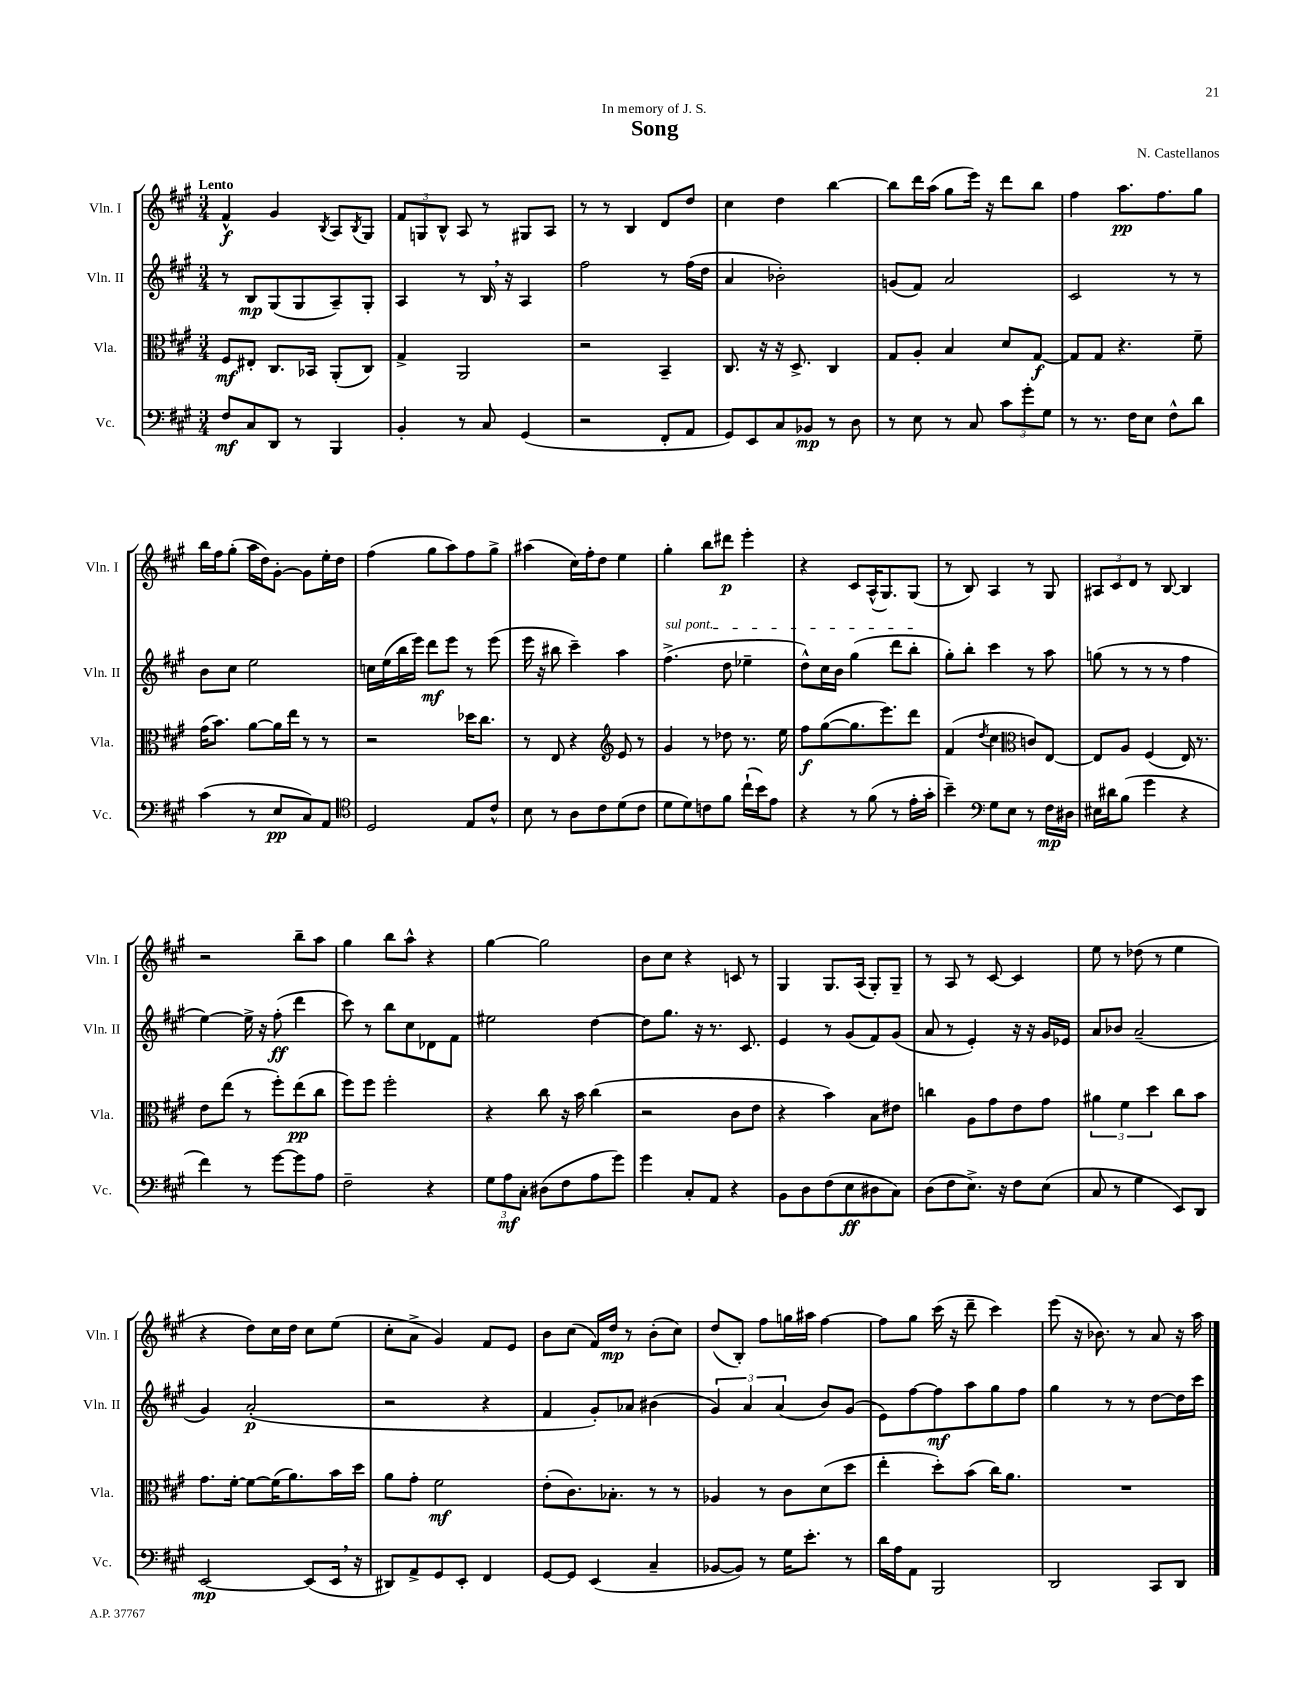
\header { title = "Song" composer = "N. Castellanos" dedication = "In memory of J. S." }
<<
\new StaffGroup <<
\new Staff = "s0" \with { instrumentName = "Vln. I" shortInstrumentName = "Vln. I" } {
    \clef treble \key a \major \numericTimeSignature \time 3/4 \tempo "Lento"
    fis'4-^\f gis'4 \acciaccatura { b8 } a8 \acciaccatura { b8 } gis8 |
    \tuplet 3/2 { fis'8 g8 b8-^ } a8 r8 gis8 a8 |
    r8 r8 b4 d'8 d''8 |
    cis''4 d''4 b''4~ |
    b''8 d'''16 a''16( gis''8 e'''16) r16 d'''8 b''8 |
    fis''4 a''8.\pp fis''8. gis''8 |
    b''16 fis''16 gis''8-.( a''16 d''16) gis'8~-. gis'8 e''16-. d''16 |
    fis''4( gis''8 a''8) fis''8 gis''8-> |
    ais''4( cis''16) fis''16-. d''8 e''4 |
    gis''4-. b''8 dis'''8\p e'''4-. |
    r4 cis'8 a16-^( gis8.) gis8( |
    r8 b8) a4 r8 gis8 |
    \tuplet 3/2 { ais8 cis'8 d'8 } r8 b8~ b4 |
    r2 b''8-- a''8 |
    gis''4 b''8 a''8-^ r4 |
    gis''4~ gis''2 |
    b'8 cis''8 r4 c'8 r8 |
    gis4 gis8. a16( gis8-.) gis8-- |
    r8 a8 r8 cis'8~ cis'4 |
    e''8 r8 des''8( r8 e''4 |
    r4 d''8) cis''16 d''16 cis''8 e''8( |
    cis''8-. a'8-> gis'4) fis'8 e'8 |
    b'8 cis''8( fis'16) d''16\mp r8 b'8-.( cis''8) |
    d''8( b8-.) fis''8 g''16 ais''16 fis''4~ |
    fis''8 gis''8 cis'''16( r16 d'''8-- cis'''4) |
    e'''8( r16 bes'8.) r8 a'8 r16 a''16 \bar "|." |
}
\new Staff = "s1" \with { instrumentName = "Vln. II" shortInstrumentName = "Vln. II" } {
    \clef treble \key a \major \numericTimeSignature \time 3/4
    r8 b8\mp gis8( gis8 a8--) gis8-. |
    a4 r8 b16 \breathe r16 a4 |
    fis''2 r8 fis''16( d''16 |
    a'4 bes'2-.) |
    g'8( fis'8) a'2 |
    cis'2 r8 r8 |
    b'8 cis''8 e''2 |
    c''16 e''16( b''16 e'''16) d'''8\mf e'''8 r8 e'''8( |
    e'''16 r16 bis''8 cis'''4--) a''4 |
    \once \override TextSpanner.bound-details.left.text = \markup { \italic "sul pont." } fis''4.->\startTextSpan( d''8 ees''4-- |
    d''8-^) cis''16 b'16 gis''4( d'''8 b''8-.\stopTextSpan |
    gis''8-.) b''8-. cis'''4 r8 a''8 |
    g''8( r8 r8 r8 fis''4 |
    e''4~) e''16-> r16 fis''8-.\ff( d'''4 |
    cis'''8) r8 b''8 cis''8 des'8 fis'8 |
    eis''2 d''4~ |
    d''8 gis''8. r16 r8. cis'8. |
    e'4 r8 gis'8( fis'8) gis'8( |
    a'8 r8 e'4-.) r16 r16 gis'16 ees'16 |
    a'8 bes'8 a'2--( |
    gis'4) a'2-.\p( |
    r2 r4 |
    fis'4 gis'8-.) aes'8 bis'4( |
    \tuplet 3/2 { gis'4) a'4 a'4( } b'8) gis'8( |
    e'8) fis''8~ fis''8\mf a''8 gis''8 fis''8 |
    gis''4 r8 r8 d''8~ d''16 cis'''16 \bar "|." |
}
\new Staff = "s2" \with { instrumentName = "Vla." shortInstrumentName = "Vla." } {
    \clef alto \key a \major \numericTimeSignature \time 3/4
    fis8\mf eis8-. cis8. bes,16 a,8-.( cis8) |
    gis4-> a,2 |
    r2 b,4-- |
    cis8. r16 r16 d8.-> cis4 |
    gis8 a8-. b4 d'8 gis8~\f |
    gis8 gis8 r4. fis'8-- |
    gis'16( b'8.) a'8~ a'16 e''16 r8 r8 |
    r2 des''16 cis''8. |
    r8 e8 r4 \clef treble e'8 r8 |
    gis'4 r8 des''8 r8. e''16 |
    fis''8\f gis''8~( gis''8. e'''8.) d'''8 |
    fis'4( \acciaccatura { d''8 } cis''4 \clef alto c'8) e8~ |
    e8 a8 fis4( e16) r8. |
    e'8 e''8( r8 fis''8-.) e''8\pp( cis''8 |
    fis''8) fis''8 fis''2-. |
    r4 cis''8 r16 b'16 cis''4( |
    r2 cis'8 e'8 |
    r4 b'4) b8 eis'8 |
    c''4 a8 gis'8 e'8 gis'8 |
    \tuplet 3/2 { ais'4 fis'4 d''4 } cis''8 b'8 |
    gis'8. fis'16~-. fis'8~ fis'16( a'8.) b'16 d''16 |
    a'8 gis'8-. fis'2\mf |
    e'8-.( cis'8.) bes8.-. r8 r8 |
    aes4 r8 cis'8 d'8( d''8 |
    e''4-. d''8-.) b'8( cis''16) a'8. |
    R2. \bar "|." |
}
\new Staff = "s3" \with { instrumentName = "Vc." shortInstrumentName = "Vc." } {
    \clef bass \key a \major \numericTimeSignature \time 3/4
    fis8\mf cis8 d,8 r8 b,,4 |
    b,4-. r8 cis8 gis,4( |
    r2 fis,8-. a,8 |
    gis,8) e,8 cis8 bes,8\mp r8 d8 |
    r8 e8 r8 cis8 \tuplet 3/2 { cis'8 gis'8-. gis8 } |
    r8 r8. fis16 e8 fis8-^ d'8 |
    cis'4( r8 e8\pp cis8) a,8 |
    \clef tenor d2 e8 cis'8-^ |
    b8 r8 a8 cis'8 d'8( cis'8 |
    d'8 d'8) c'8 fis'8 cis''16-!( b'16) e'8 |
    r4 r8 fis'8( r8 e'16-. gis'16-. |
    b'4--) \clef bass gis8 e8 r8 fis16\mp dis16 |
    eis16 dis'16 b8( gis'4 r4 |
    fis'4) r8 gis'8~ gis'8 a8 |
    fis2-- r4 |
    \tuplet 3/2 { gis8 a8\mf cis8-. } dis8( fis8 a8 gis'8) |
    gis'4 cis8-. a,8 r4 |
    b,8 d8 fis8( e8\ff dis8 cis8) |
    d8( fis8 e8.->) r16 fis8 e8( |
    cis8 r8 gis4 e,8) d,8 |
    e,2~\mp e,8( e,16 \breathe r16 |
    dis,8) a,8-> gis,8 e,8-. fis,4 |
    gis,8~ gis,8 e,4( cis4-- |
    bes,8~ bes,8) r8 gis16 e'8.-. r8 |
    d'16 a16 a,8 b,,2 |
    d,2 cis,8 d,8 \bar "|." |
}
>>
>>
\layout { \context { \Score \remove "Bar_number_engraver" } }
